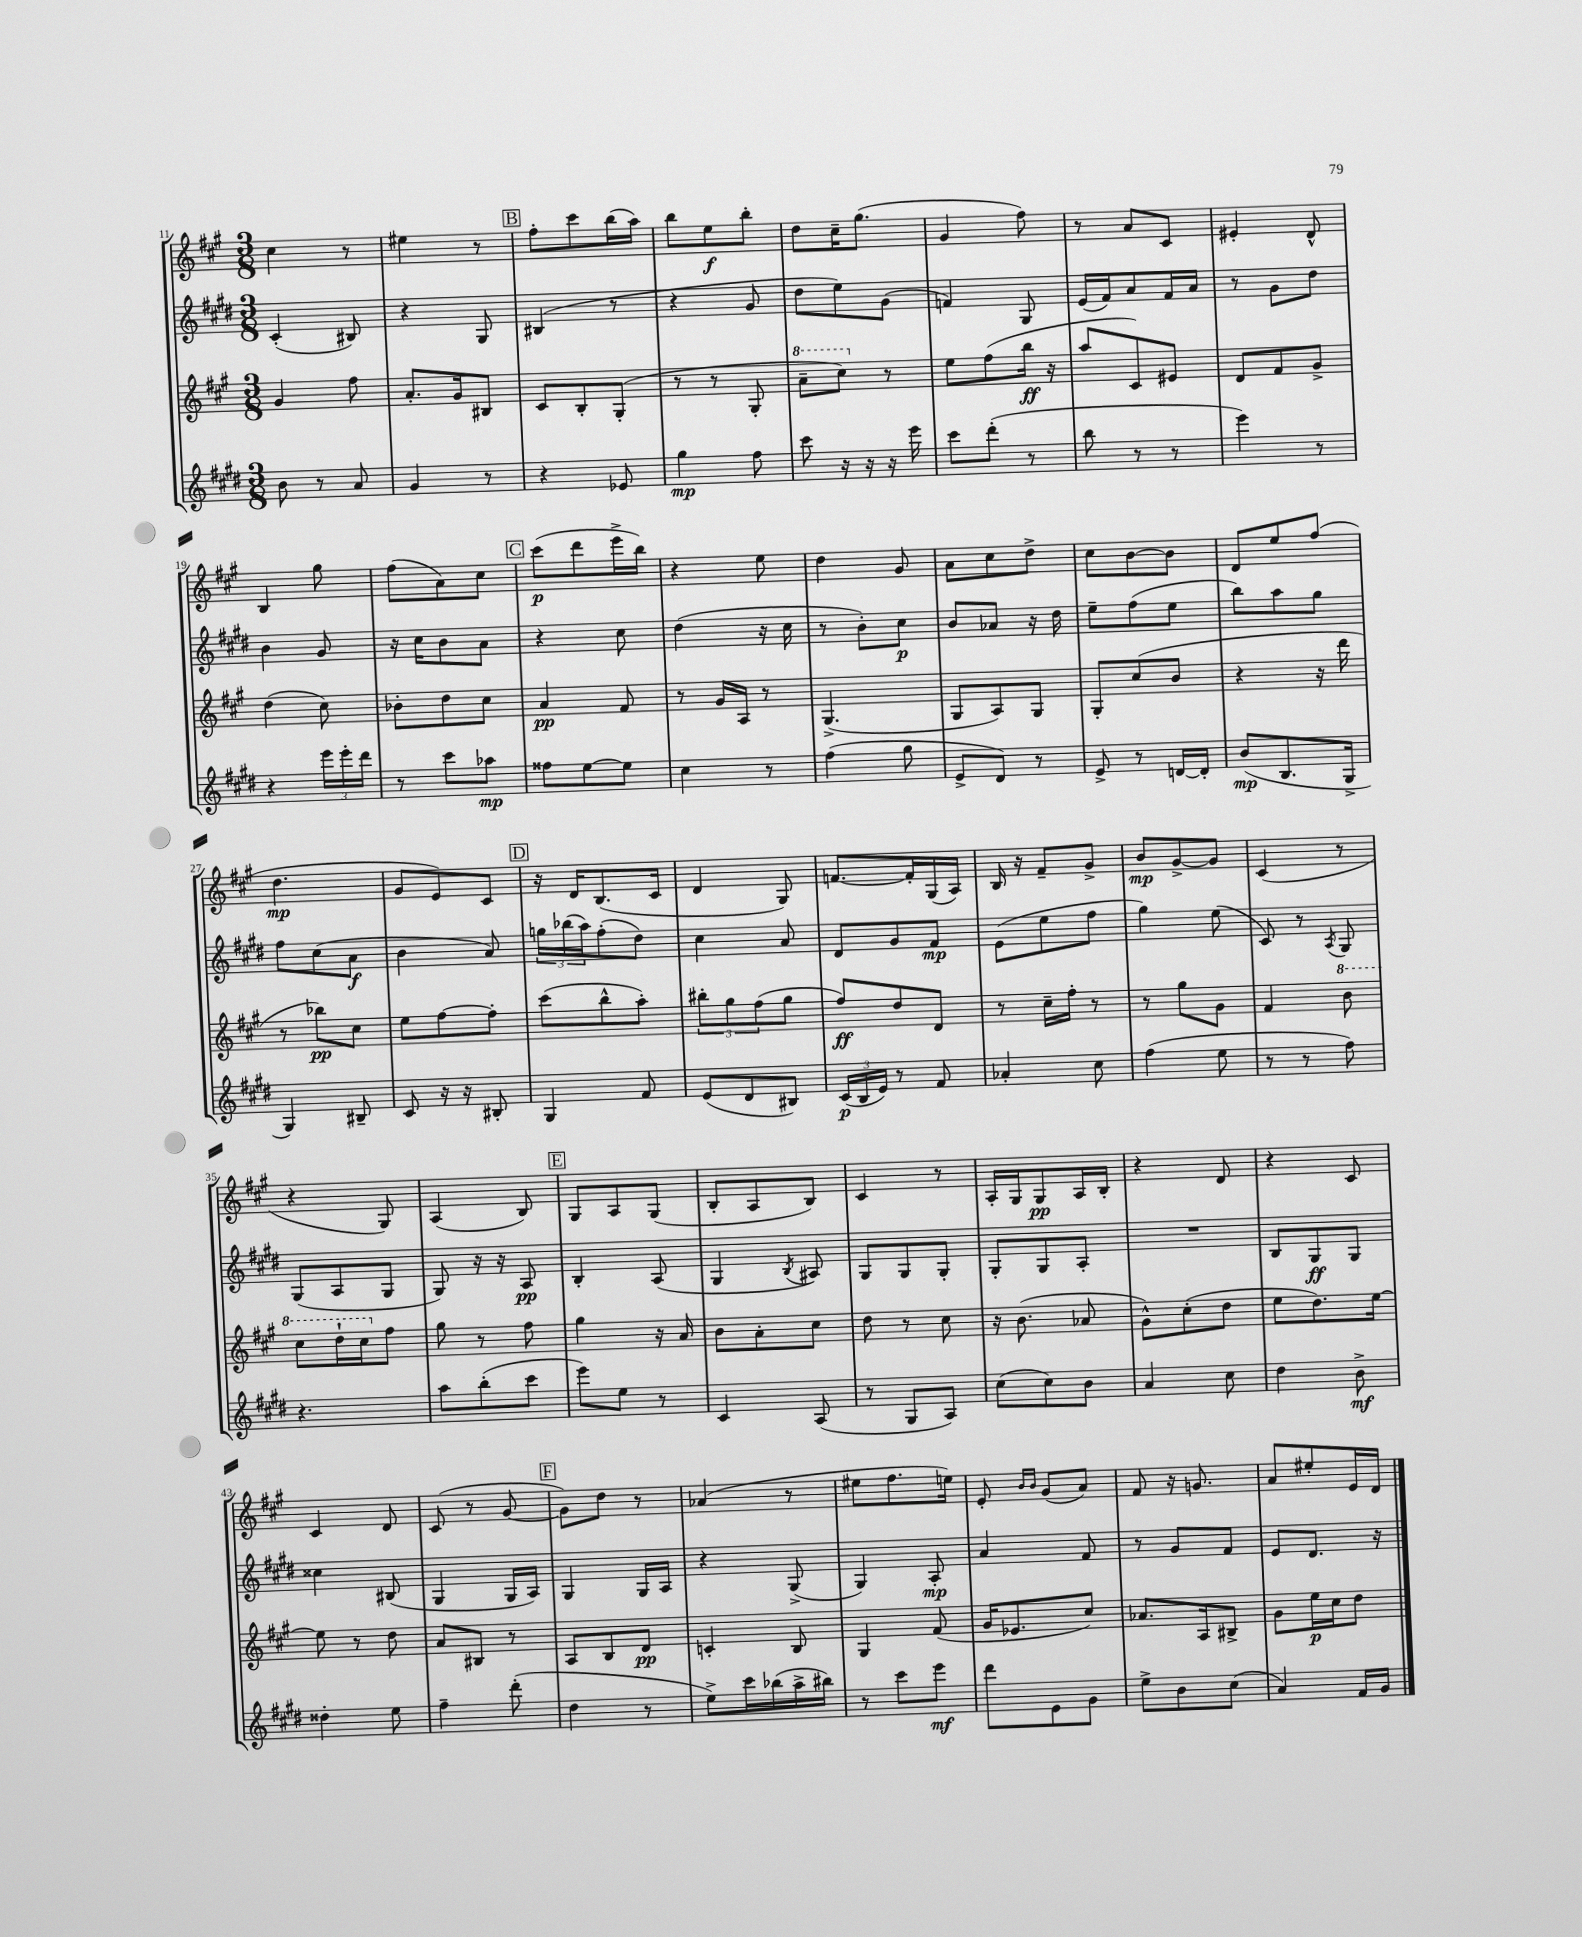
<<
\new StaffGroup <<
\new Staff = "s0" {
    \clef treble \key a \major \numericTimeSignature \time 3/8
    cis''4 r8 |
    eis''4 r8 |
    \mark \markup { \box "B" } fis''8-. cis'''8 b''16( a''16) |
    b''8 e''8\f b''8-. |
    d''8 cis''16-- gis''8.( |
    gis'4 fis''8) |
    r8 a'8 cis'8 |
    eis'4-. d'8-^ |
    b4 gis''8 |
    fis''8( a'8) cis''8 |
    \mark \markup { \box "C" } cis'''8\p( d'''8 e'''16-> b''16) |
    r4 e''8 |
    d''4 gis'8 |
    a'8 cis''8 d''8-> |
    cis''8 b'8~ b'8 |
    d'8 e''8 fis''8( |
    d''4.\mp |
    gis'8 e'8) cis'8 |
    \mark \markup { \box "D" } r16 d'16 b8.( cis'16 |
    d'4 gis8) |
    f'8.~ f'16-. gis16( a16) |
    b16 r16 fis'8-- gis'8-> |
    b'8\mp gis'8~-> gis'8 |
    cis'4( r8 |
    r4 gis8) |
    a4( b8) |
    \mark \markup { \box "E" } gis8 a8 gis8( |
    b8-. a8 b8) |
    cis'4 r8 |
    a16-. gis16 gis8\pp a16 b16-. |
    r4 d'8 |
    r4 cis'8 |
    cis'4 d'8 |
    cis'8( r8 gis'8~ |
    \mark \markup { \box "F" } gis'8) d''8 r8 |
    aes'4( r8 |
    eis''8 fis''8. e''16) |
    e'8-. \grace { b'16 b'16 } gis'8( a'8) |
    fis'8 r16 g'8. |
    a'8 eis''8-. e'16 d'16 \bar "|." |
}
\new Staff = "s1" {
    \clef treble \key e \major \numericTimeSignature \time 3/8
    cis'4-.( bis8) |
    r4 gis8 |
    \mark \markup { \box "B" } bis4( r8 |
    r4 gis'8 |
    dis''8 e''8) gis'8( |
    f'4) gis8 |
    e'16( fis'16) a'8 fis'16 a'16 |
    r8 gis'8 dis''8 |
    b'4 gis'8 |
    r16 cis''16 b'8 a'8 |
    \mark \markup { \box "C" } r4 cis''8 |
    dis''4( r16 cis''16 |
    r8 b'8-.) cis''8\p |
    b'8 aes'8 r16 dis''16 |
    e''8-- fis''8( e''8 |
    b''8) a''8 gis''8 |
    fis''8 cis''8( a'8\f |
    b'4 a'8) |
    \mark \markup { \box "D" } \tuplet 3/2 { g''16 bes''16( a''16) } fis''8-.( dis''8) |
    cis''4 a'8 |
    dis'8 gis'8 fis'8\mp |
    e'8( e''8 fis''8 |
    gis''4) e''8( |
    cis'8) r8 \acciaccatura { a8 } gis8 |
    gis8( a8 gis8 |
    gis8) r16 r16 a8\pp |
    \mark \markup { \box "E" } b4-. a8( |
    gis4 \acciaccatura { b8 } ais8) |
    gis8 gis8 gis8-. |
    gis8-. gis8 a8-. |
    R4. |
    b8 gis8\ff gis8 |
    cisis''4 bis8( |
    gis4 gis16 a16) |
    \mark \markup { \box "F" } gis4 gis16 a16 |
    r4 gis8->( |
    gis4) a8-.\mp |
    a'4 fis'8 |
    r8 gis'8 fis'8 |
    e'8 dis'8. r16 \bar "|." |
}
\new Staff = "s2" {
    \clef treble \key a \major \numericTimeSignature \time 3/8
    gis'4 fis''8 |
    a'8.-. gis'16 bis8 |
    \mark \markup { \box "B" } cis'8 b8-. gis8-.( |
    r8 r8 gis8-. |
    \ottava #1 a''8-- cis'''8) \ottava #0 r8 |
    e''8 fis''8( b''16\ff r16 |
    a''8 cis'8) eis'8 |
    d'8 fis'8 gis'8-> |
    d''4( cis''8) |
    bes'8-. d''8 cis''8 |
    \mark \markup { \box "C" } a'4\pp fis'8 |
    r8 gis'16 a16 r8 |
    gis4.->( |
    gis8 a8) gis8 |
    gis8-. cis''8( b'8 |
    r4 r16 d'''16 |
    r8 bes''8\pp) cis''8 |
    e''8 fis''8~ fis''8-. |
    \mark \markup { \box "D" } cis'''8( b''8-^ a''8-.) |
    \tuplet 3/2 { bis''8-. gis''8 fis''8( } gis''8 |
    fis''8\ff) d''8 d'8 |
    r8 cis''16-- fis''16-. r8 |
    r8 gis''8 gis'8 |
    fis'4 \ottava #1 b''8 |
    cis'''8 d'''16-! cis'''16 \ottava #0 fis''8 |
    gis''8 r8 fis''8 |
    \mark \markup { \box "E" } gis''4 r16 a'16 |
    b'8 a'8-. cis''8 |
    d''8 r8 cis''8 |
    r16 b'8.( aes'8 |
    gis'8-^) cis''8-.( d''8 |
    e''8 d''8.) e''16~ |
    e''8 r8 d''8 |
    a'8 bis8 r8 |
    \mark \markup { \box "F" } a8 b8 d'8\pp |
    c'4-. b8 |
    gis4 fis'8( |
    gis'16 ees'8. cis''8) |
    aes'8. a16 bis8-> |
    gis'8 e''16\p cis''16 d''8 \bar "|." |
}
\new Staff = "s3" {
    \clef treble \key e \major \numericTimeSignature \time 3/8
    b'8 r8 a'8 |
    gis'4 r8 |
    \mark \markup { \box "B" } r4 ees'8 |
    gis''4\mp fis''8 |
    cis'''8 r16 r16 r16 e'''16 |
    cis'''8 dis'''8-.( r8 |
    b''8 r8 r8 |
    e'''4) r8 |
    r4 \tuplet 3/2 { e'''16 e'''16-. dis'''16 } |
    r8 cis'''8 aes''8\mp |
    \mark \markup { \box "C" } fisis''8 e''8~ e''8 |
    cis''4 r8 |
    fis''4( gis''8 |
    e'8-> dis'8) r8 |
    e'8-> r8 d'16~ d'16-. |
    b'8\mp( b8. gis16-> |
    gis4) bis8-- |
    cis'8 r16 r16 bis8-. |
    \mark \markup { \box "D" } gis4 fis'8 |
    e'8( dis'8 bis8) |
    \tuplet 3/2 { cis'16\p( b16 e'16) } r8 fis'8 |
    aes'4-. cis''8 |
    fis''4( e''8 |
    r8 r8 fis''8) |
    r4. |
    a''8 b''8-.( cis'''8 |
    \mark \markup { \box "E" } e'''8) e''8 r8 |
    cis'4 a8( |
    r8 gis8 a8) |
    cis''8( cis''8) b'8 |
    a'4 cis''8 |
    dis''4 b'8->\mf |
    disis''4-. e''8 |
    fis''4-- dis'''8-.( |
    \mark \markup { \box "F" } dis''4 r8 |
    e''8->) cis'''16 bes''16( a''16-> bis''16) |
    r8 cis'''8 e'''8\mf |
    dis'''8 e'8 gis'8 |
    e''8-> b'8 cis''8( |
    a'4) fis'16 gis'16 \bar "|." |
}
>>
>>
\layout { \context { \Score currentBarNumber = #11 } }
